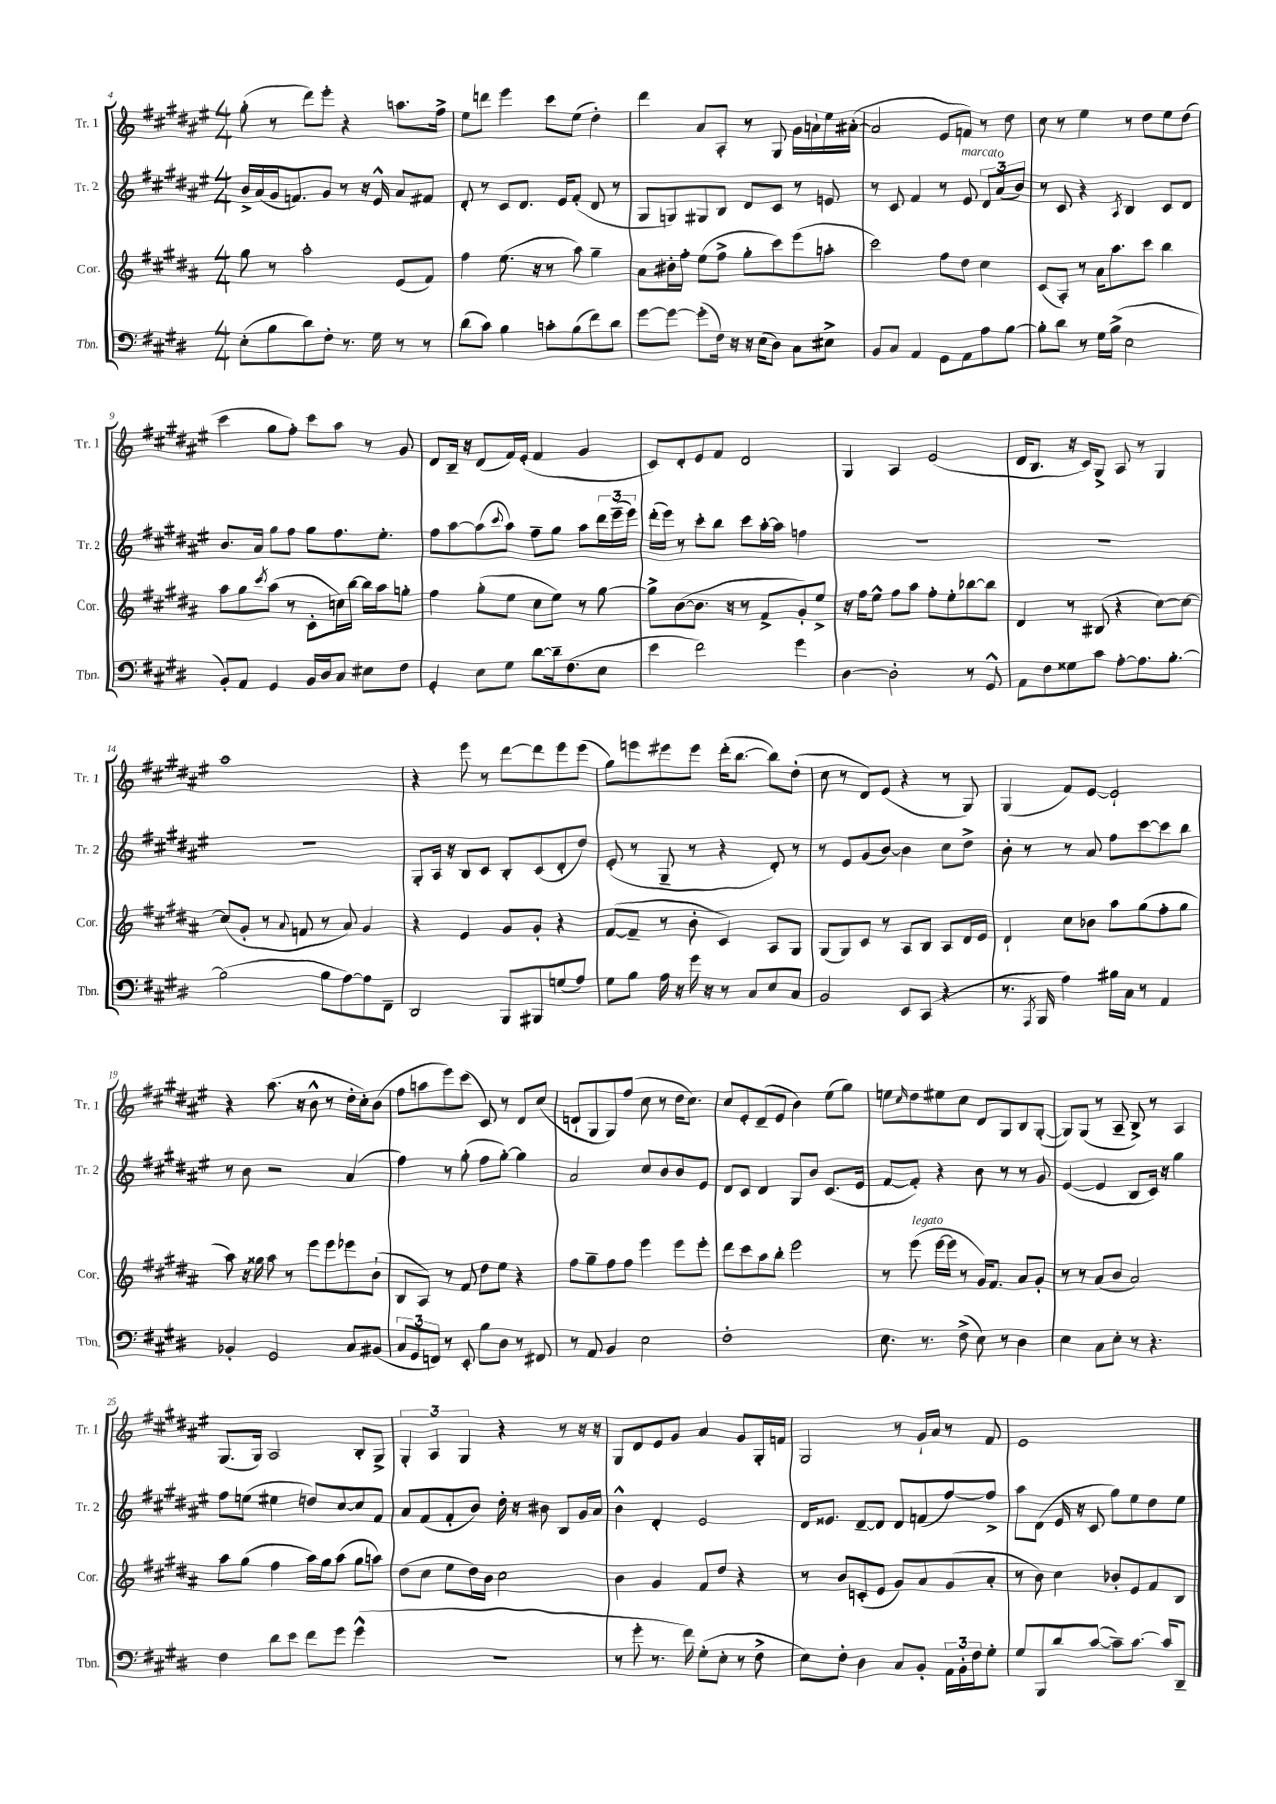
<<
\new StaffGroup <<
\new Staff = "s0" \with { instrumentName = "Tr. 1" shortInstrumentName = "Tr. 1" } {
    \clef treble \key fis \major \numericTimeSignature \time 4/4
    gis''8-.( r8 dis'''8) eis'''8-. r4 a''8. fis''16-> |
    eis''8 d'''8 eis'''4 cis'''8 eis''8( dis''4-.) |
    dis'''4 ais'8 ais8-. r8 gis8 gis'16 a'16-! eis''16 ais'16~-.( |
    ais'2 eis'8 f'8) r8 dis''8 |
    cis''8 r8 eis''4 r8 dis''8 eis''8 dis''8( |
    cis'''4 gis''8 fis''8-.) cis'''8 ais''8 r8 gis'8 |
    dis'8 b16-- r16 dis'8( fis'16) eis'16-.( fis'4 gis'4 |
    cis'8) dis'8-. eis'8 fis'8 dis'2 |
    gis4 ais4 eis'2( |
    dis'16 b8. r16 cis'16) gis8-> ais8 r8 gis4 |
    ais''1 |
    r4 eis'''8 r8 dis'''8~ dis'''8 eis'''8 eis'''8( |
    gis''8) e'''8 eis'''8 eis'''8 dis'''16-.( b''8.~ b''8) dis''8-.( |
    cis''8 r8 dis'8) eis'8( r4 r8 gis8) |
    gis4( fis'8) eis'8~ eis'2-! |
    r4 ais''8.( r16 b'8-^ r8 dis''16-. cis''16-.) b'8( |
    fis''8 a''8 eis'''8) cis'''8( cis'8) r8 dis'8 cis''8( |
    d'8-! gis8 gis8) fis''8( cis''8 r8 dis''16 cis''8.) |
    cis''8 eis'8-. dis'8--( eis'8 b'4) eis''8( gis''8) |
    e''8 \grace { cis''16 } dis''8 eis''8 cis''8 dis'8 gis8 b8 gis8~-.( |
    gis8) gis8( r8 ais8-- b8->) r8 ais4 |
    gis8.( gis16) ais2 b8-. gis8-> |
    \tuplet 3/2 { gis4-. ais4 gis4 } r4 r8 r16 r16 |
    gis8 dis'8 eis'8 gis'8 ais'4 gis'8 gis16-. f'16 |
    gis2 r8 gis'16-! ais'16 r8 fis'8 |
    eis'1 \bar "|." |
}
\new Staff = "s1" \with { instrumentName = "Tr. 2" shortInstrumentName = "Tr. 2" } {
    \clef treble \key fis \major \numericTimeSignature \time 4/4
    b'16-> ais'16( gis'16 f'8.) gis'8 r8 r16 eis'16-^ ais'8 fis'8 |
    dis'8-. r8 cis'8 dis'8. eis'16 fis'8-.( dis'8 r8 |
    gis8 g8) gis8 b8 dis'8 cis'8 r8 e'8 |
    r8 cis'8 fis'4 r8 eis'8^\markup { \italic "marcato" } \tuplet 3/2 { dis'8 ais'8( b'8) } |
    r8 cis'8 r4 \acciaccatura { ais8 } b4 cis'8 dis'8 |
    b'8. ais'16 gis''8 fis''8 gis''8 fis''8. eis''8.-. |
    fis''8 ais''8~ ais''8( \appoggiatura { cis'''8 } ais''8) fis''8-- gis''8 ais''8 \tuplet 3/2 { dis'''16 eis'''16--( eis'''16) } |
    dis'''16-.( eis'''16) r8 cis'''8-. b''8 cis'''8 ais''16~-. ais''16 f''4 |
    R1 |
    R1 |
    R1 |
    gis8-. ais16 r16 b8 cis'8 b8-. cis'8( dis'8-. dis''8) |
    eis'8-.( r8 gis8-- r8 r4 dis'8-.) r8 |
    r8 eis'8 gis'8( b'8~) b'4 cis''8 dis''8-> |
    b'8-. r8 r8 ais'8 fis''8 cis'''8~ cis'''8 b''8 |
    r8 b'8 r2 ais'4( |
    fis''4) r8 gis''8-.( fis''8 gis''8~-.) gis''4 |
    ais'2 cis''8 b'8 b'8 eis'8 |
    dis'8 cis'8 dis'4 gis8 b'8 cis'8.( eis'16 |
    fis'8~ fis'8-.) r4 b'8 r8 r8 gis'8 |
    eis'4~( eis'4 b8 cis'16) r16 gis''4 |
    fis''8 e''8( eis''4 d''8) cis''8~ cis''8 fis'8 |
    ais'8 fis'8( fis'8-. b'8) dis''16-. r16 bis'8 b8 gis'16 ais'16 |
    b'4-^ dis'4-. eis'2 |
    dis'16 eisis'8. dis'8~-- dis'8 dis'8 f'8( fis''8~) fis''8-> |
    ais''8 dis'8( eis'16 r16 cis'8 gis''8) eis''8 dis''8 eis''8 \bar "|." |
}
\new Staff = "s2" \with { instrumentName = "Cor." shortInstrumentName = "Cor." } {
    \clef treble \key b \major \numericTimeSignature \time 4/4
    gis''8 r8 ais''2-. e'8( fis'8) |
    fis''4 e''8.( r16 r8 ais''8) gis''4-- |
    ais'8 bis'16-. fis''16-. e''8( fis''8-> gis''8-. cis'''8) e'''8( a''8-. |
    cis'''2) fis''8 dis''8 cis''4 |
    cis'8( ais8-.) r8 ais'16 ais''8. cis'''8 b''4 |
    ais''8 gis''8 \acciaccatura { cis'''8 } ais''8( r8 cis'8-. c''16) b''16~ b''16 ais''16 g''8-. |
    fis''4 gis''8-.( e''8 cis''8 e''8) r8 gis''8~ |
    gis''8-> b'8~( b'8. r16 r8 fis'8-> gis'8-.) e''8-> |
    r16 fis''16 e''8-^ fis''8 ais''8 fis''8-. e''8-. bes''8~ bes''8 |
    dis'4 r8 bis8( r4 cis''8~) cis''8~ |
    cis''8( gis'8-. r8 \appoggiatura { ais'8 } f'8 r8 ais'8) gis'4 |
    r4 e'4 gis'8 gis'8-. r4 |
    fis'8~( fis'8-- r8 b'8-. cis'4) ais8 gis8 |
    gis8( gis8) cis'8 r8 ais8 b8 ais8 dis'16 e'16 |
    dis'4-! cis''8 bes'8 ais''8 gis''8( fis''8-. gis''8 |
    ais''8) r16 gisis''16 ais''8 r8 e'''8 e'''8 ees'''8 b'8-!( |
    b8 ais8) r8 fis'8 dis''8 e''8 r4 |
    fis''8 gis''8-- fis''8 fis''8 e'''4 e'''8 e'''8-. |
    dis'''8 cis'''8 ais''8 b''8-. e'''2 |
    r8 e'''8^\markup { \italic "legato" }( e'''16~ e'''16 r8 gis'16) fis'8. ais'8 gis'8-. |
    r8 r8 ais'8( b'8 ais'2) |
    ais''8 gis''8( fis''4 ais''16) gis''16 ais''8( gis''8 a''8) |
    dis''8( cis''8 e''8 dis''16) b'16 cis''2 |
    b'4 gis'4 fis'8 dis''8 r4 |
    r8 b'8 c'8-.( e'8 gis'8) ais'8 gis'8( ais'8-. |
    r8 b'8) cis''4 bes'8-. e'8 fis'8 b8 \bar "|." |
}
\new Staff = "s3" \with { instrumentName = "Tbn." shortInstrumentName = "Tbn." } {
    \clef bass \key e \major \numericTimeSignature \time 4/4
    e8-.( b8 dis'8) fis8-. r8. gis16 r8 r8 |
    dis'8( cis'8) b4 c'8-. b8( fis'8) dis'8 |
    gis'8~ gis'8~ gis'8-.( fis16) r16 r16 e16( dis8) cis8 eis8-> |
    b,8 cis8 a,4 gis,8 a,8 a8 b8~ |
    b8-. dis'8 r8 gis16 b16->( e2 |
    b,8-.) a,8 gis,4 b,16 dis16 cis8 eis8 fis8 |
    gis,4-. e8 gis8 dis'8~ dis'16-- fis8.( e8 |
    e'4 fis'2) gis'4 |
    dis4~ dis2-. r8 gis,8-^ |
    a,8 fis8 gisis8 cis'8 a8~-. a8. b8.~-. |
    b2( b8 a8~) a8 fis,8-- |
    dis,2 b,,8 bis,,8 g8( a8) |
    gis8 b8 a16 r16 gis'16 r16 r8 cis8 e8 cis8 |
    b,2 e,8 cis,8( r4 |
    r8. \acciaccatura { a,,8 } b,,16 a4) bis16 cis16 r8 a,4 |
    bes,4-. gis,2 cis8 bis,8( |
    \tuplet 3/2 { cis8 gis,8 f,8) } r8 e,8-. b8 dis8 r8 fis,8 |
    r8 a,8 b,4 e2 |
    fis1-. |
    e8. r8. fis8->( e8) r8 dis4 |
    e4 cis8 e8-. r8 r4. |
    fis4 dis'8 e'8 fis'8 gis'8 gis'4-^( |
    R1 |
    r8 gis'8-. r8. fis'16) gis8-.( e8-. r8 fis8-> |
    e8) fis8-. dis4 cis8 b,8-. \tuplet 3/2 { a,16 b,16-. fis16 } gis8-. |
    gis8 b,,8 dis'8 cis'8~( cis'8--) cis'8.~ cis'16 dis,8-- \bar "|." |
}
>>
>>
\layout { \context { \Score currentBarNumber = #4 } }
